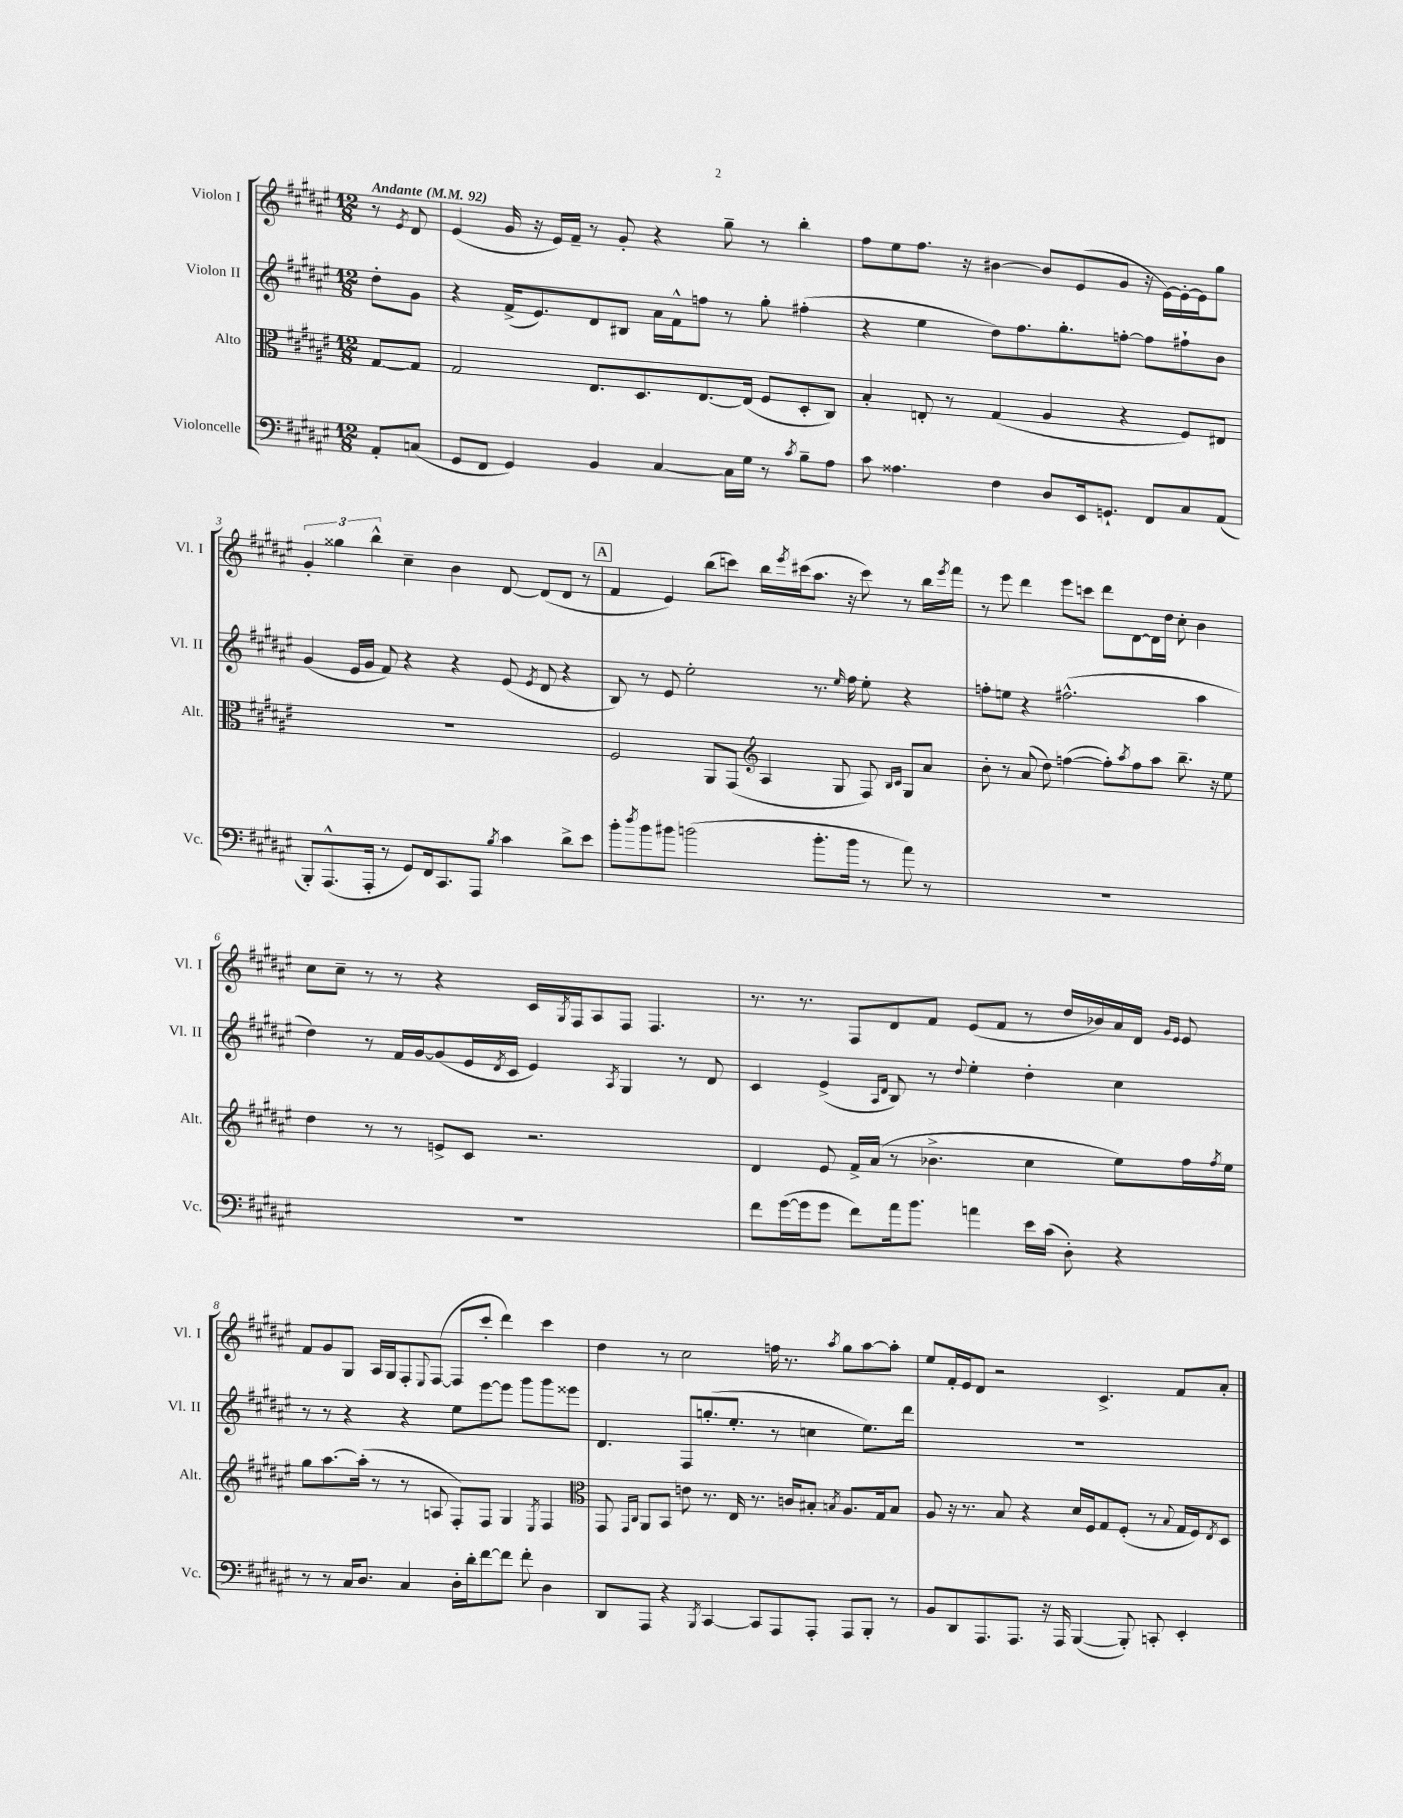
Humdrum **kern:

**kern	**kern	**kern	**kern
*part4	*part3	*part2	*part1
*staff4	*staff3	*staff2	*staff1
*I"Violoncelle	*I"Alto	*I"Violon II	*I"Violon I
*I'Vc.	*I'Alt.	*I'Vl. II	*I'Vl. I
*clefF4	*clefC3	*clefG2	*clefG2
*k[f#c#g#d#a#e#]	*k[f#c#g#d#a#e#]	*k[f#c#g#d#a#e#]	*k[f#c#g#d#a#e#]
*M12/8	*M12/8	*M12/8	*M12/8
*MM92	*MM92	*MM92	*MM92
=	=	=	=
!	!	!	!LO:TX:a:B:t=Andante
8AA#'/L	[8G#/L	8dd#'\L	8r
.	.	.	8qe#/
(8Cn/J	8G#/J]	8g#\J	8d#/
=1	=1	=1	=1
8GG#/L	2G#/	4r	(4e#/
8FF#/J	.	.	.
4GG#/)	.	(16f#^/KL	16g#/
.	.	8.e#/)	16r
.	.	.	16e#/LL)
.	.	.	16f#~/JJ
4BB/	8.E#/L	8d#/	8r
.	.	8B#X/J	8g#'/
.	8.D#/	.	.
[4C#/	.	16a#\LL	4r
.	.	16f#^^\J	.
.	[8.E#/	8ffn\J	.
16C#\LL]	.	8r	8gg#~\
16G#\JJ	(16E#/Jk]	.	.
8r	8F#/L	8gg#'\	8r
8qc#/	.	.	.
8B~\L	8D#'/	(4ff#X'\	4bb'\
8A#\J	8C#/J)	.	.
=2	=2	=2	=2
8c#\	4B'/	4r	8ff#\L
4.A##X\	.	.	8ee#\
.	8En'/	4ee#\	8.ff#\J
.	8r	.	.
.	.	.	16r
4F#\	(4G#/	8dd#\L)	[4b#X\
.	.	8.ff#\	.
8D#/L	4A#/	.	8b#/L]
.	.	8.gg#'\	.
16EE#/k	.	.	(8e#/
8.GGn`/J	.	.	.
.	4r	[8ffn'\J	8g#/J
8FF#/L	.	8ff\L]	16r
.	.	.	[16e#\LL)
8C#/	8F#/L)	8ff#X`\	16e#'\_
.	.	.	16e#\J]
(8AA#/J	8E#X/J	8b\J	8gg#\J
!!LO:LB:g=z
=3	=3	=3	=3
8BBB'/L)	1.r	(4g#/	6g#'/
(8.AAA#^^/	.	.	.
.	.	.	6gg##X\
.	.	16e#/LL	.
16AAA#'/Jk	.	16g#/JJ	.
.	.	.	6bb^^\
8r	.	8f#/)	.
8GG#/L)	.	4r	4cc#~\
16FF#/k	.	.	.
8.CC#/	.	.	.
.	.	4r	4b\
8AAA#/J	.	.	.
8qB/	.	.	.
4c#\	.	(8e#/	[8d#/
.	.	8qe#/	.
.	.	8d#/	(8d#/L]
8d#^\L	.	4r	8d#/J
8e#\J	.	.	8r
!!LO:REH:place=s1:t=A
=4	=4	=4	=4
8b'\L	2F#/	8B/)	4f#/
8qdd#/	.	.	.
8b\	.	8r	.
8b#X\J	.	8e#/	4e#/)
(2bn\	.	2ee#'\	.
.	8AA#/L	.	(8bb\L
.	(8GG#/J	.	8cccn\J)
*	*clefG2	*	*
.	4A#/	.	16bb\LL
.	.	.	8qeee#/
.	.	.	(16ccc#X\J
8.b'\L	.	8.r	8.aa#\J
.	8G#/	.	.
.	.	16qqee#/	.
16b\Jk	.	16ff#\	16r
8r	8F#/)	8ee#'\	8ccc#\)
.	16qqB/LL	.	.
.	16qqc#/JJ	.	.
8a#\)	8G#/L	4r	8r
8r	8a#/J	.	16bb\LL
.	.	.	8qeee#/
.	.	.	16fff#\JJ
=5	=5	=5	=5
1.r	8b'\	8ffn'\L	8r
.	8r	8een\J	8eee#\
.	(8a#/	4r	4ddd#\
.	8dd#\)	.	.
.	([4ffn\	(2.ff#X^^\	8eee#\L
.	.	.	8cccn\J
.	8ff'\L])	.	8ddd#\L
.	8qaa#/	.	.
.	8ff\	.	[8d#\
.	8aa#\J	.	16d#\L]
.	.	.	16dd#\JJ
.	8.bb~\	.	8cc#'\
.	.	4aa#\	4b\
.	16r	.	.
.	8ee#\	.	.
!!LO:LB:g=z
=6	=6	=6	=6
1.r	4dd#\	4dd#\)	8cc#\L
.	.	.	8cc#~\J
.	8r	8r	8r
.	8r	16f#/LL	8r
.	.	[16g#/J	.
.	8en^/L	(8g#/]	4r
.	8c#/J	16e#/L	.
.	.	8qd#/	.
.	.	16c#/JJ	.
.	2.r	4e#/)	16c#/LL
.	.	.	8qG#/
.	.	.	16F#/J
.	.	.	8A#/
.	.	8qA#/	.
.	.	4G#/	8F#/J
.	.	.	4.F#/
.	.	8r	.
.	.	8d#/	.
=7	=7	=7	=7
8f#\L	4d#/	4c#/	8.r
([16g#\L	.	.	.
16g#\J]	.	.	8.r
8g#\J	8e#/	(4e#^/	.
8f#\L)	16f#^/LL	.	8F#/L
.	(16a#/JJ	.	.
.	.	16qqA#/LL	.
.	.	16qqd#/JJ	.
16a#\k	8r	8B/)	8d#/
8.b\J	.	.	.
.	4.b-X^\	8r	8f#/J
.	.	8qqdd#/	.
4an\	.	4ee#'\	(8e#/L
.	.	.	8f#/J
16e#\LL	4cc#\	4dd#'\	8r
(16c#\JJ	.	.	.
8D#'\)	.	.	16dd#/LL
.	.	.	16b-X/)
4r	8ee#\L)	4cc#\	16a#/
.	.	.	16d#/JJ
.	.	.	16qqg#/LL
.	.	.	16qqe#/JJ
.	16ff#\L	.	8e#/
.	8qff#/	.	.
.	16ee#\JJ	.	.
!!LO:LB:g=z
=8	=8	=8	=8
8r	8gg#\L	8r	8f#/L
8r	[8.aa#\	8r	8g#/
16C#/KL	.	4r	8G#/J
8.D#/J	(16aa#'\Jk]	.	.
.	8r	.	16A#/LL
.	.	.	16G#/J
4C#/	8r	4r	8F#'/
.	.	.	8qqE#/
.	8An/	.	([8F#/J
16D#'\LL	8F#'/L)	8ee#\L	8F#/L]
16d#'\J	.	.	.
[8f#\	8F#/J	[8eee#\	8ccc#'/J
8f#\J]	4G#/	8eee#\J]	4ddd#\)
8f#'\	.	8ggg#\L	.
.	8qE#/	.	.
4D#\	4F#/	8ggg#\	4ccc#\
.	.	8eee##X\J	.
=9	=9	=9	=9
*	*clefC3	*	*
8DD#/L	8GG#/	4.d#/	4dd#\
.	16qqGG#/LL	.	.
.	16qqC#/JJ	.	.
8AAA#/J	8AA#/L	.	.
4r	8BB/J	.	8r
.	8en\	8F#/L	2cc#\
8qBBB/	.	.	.
[4CC#/	8.r	(8.ggn'/	.
.	16E#/	8.ee#'/J	.
8CC#/L]	8.r	.	.
8AAA#/	.	8r	16ffn\
.	16cn/KL	.	8.r
8AAA#'/J	8B#X'/J	4ccn\	.
.	8qBn/	.	8qaa#/
8AAA#/L	8.A#/L	.	8gg#\L
8BBB'/J	.	8.ee#\L)	[8aa#\
.	16G#/k	.	.
8r	8B/J	.	8aa#'\J]
.	.	16ddd#\Jk	.
=10	=10	=10	=10
8BB/L	8A#/	1.r	8ee#/L
8DD#/	16r	.	16f#'/L
.	8.r	.	16e#/J
8.AAA#/	.	.	8d#/J
.	8B/	.	2r
8.AAA#/J	.	.	.
.	4r	.	.
16r	.	.	.
16AAA#/	.	.	.
([4BBB/	16d#/LL	.	.
.	16F#/J	.	.
.	8G#/	.	4.c#^/
8BBB'/])	(8F#'/J	.	.
8CCn'/	8r	.	.
.	8qqB/	.	.
4EE#'/	16G#/LL	.	8f#/L
.	16F#/J)	.	.
.	8qE#/	.	.
.	8D#/J	.	8a#'/J
==	==	==	==
*-	*-	*-	*-
